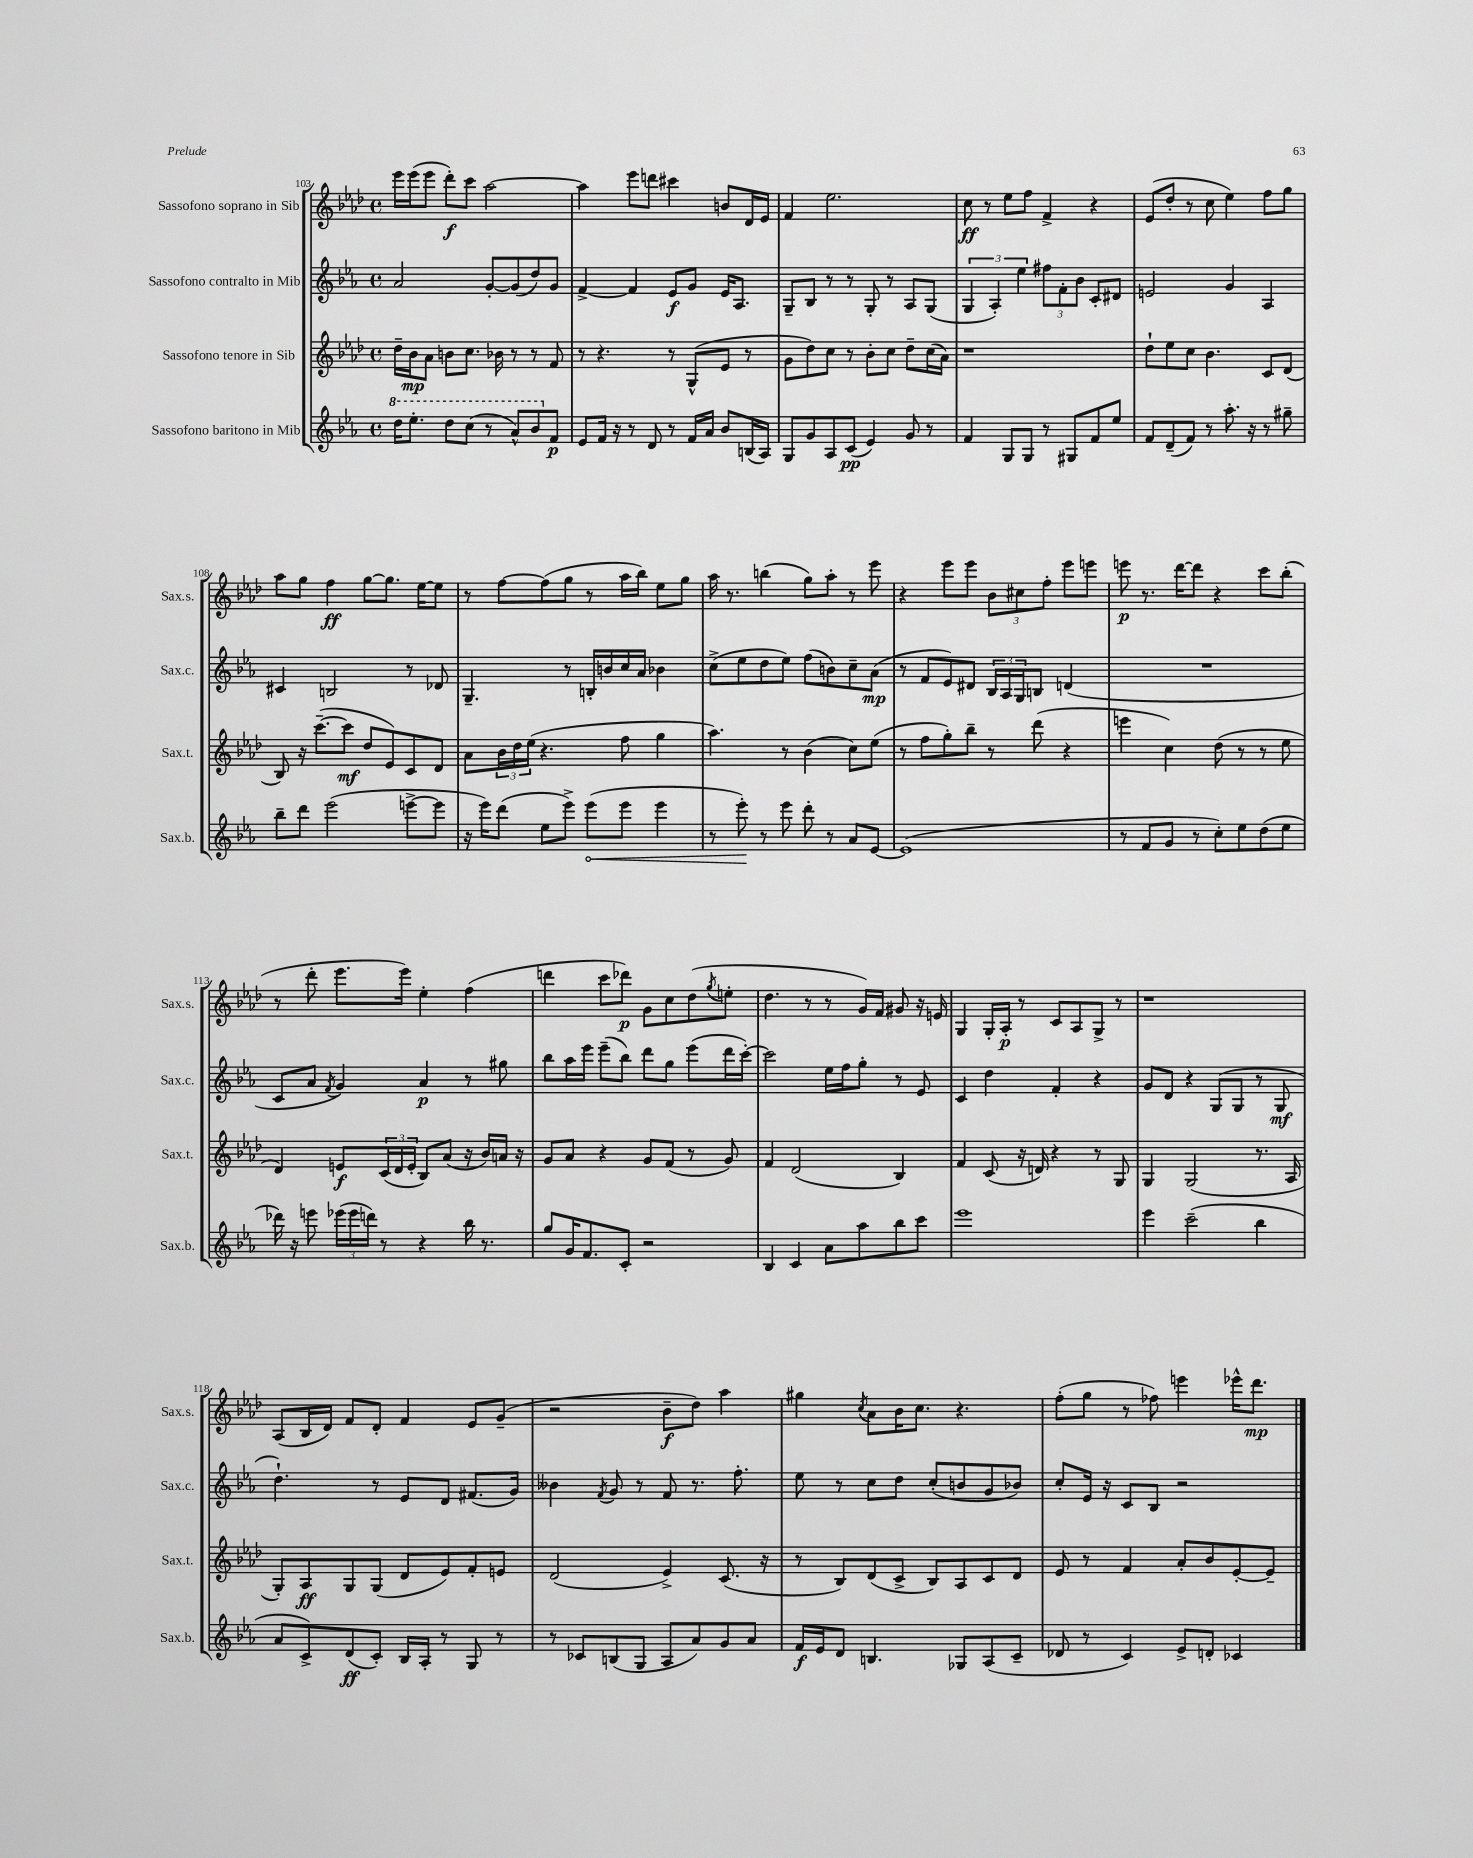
<<
\new StaffGroup <<
\new Staff = "s0" \with { instrumentName = "Sassofono soprano in Sib" shortInstrumentName = "Sax.s." } {
    \clef treble \key aes \major \defaultTimeSignature \time 4/4
    ees'''16 ees'''16( ees'''8 des'''8-.\f) c'''8 aes''2~ |
    aes''4 ees'''8 d'''8 cis'''4 b'8 des'16 ees'16 |
    f'4 ees''2. |
    c''8\ff r8 ees''8 f''8 f'4-> r4 |
    ees'8( des''8-. r8 c''8 ees''4) f''8 g''8 |
    aes''8 g''8 f''4\ff g''8~ g''8. ees''16~ ees''8 |
    r8 f''8~ f''8( g''8 r8 aes''16 bes''16) ees''8 g''8 |
    aes''16 r8. b''4( g''8) aes''8-. r8 ees'''8 |
    r4 ees'''8 ees'''8 \tuplet 3/2 { bes'8 cis''8 f''8-. } ees'''8 e'''8 |
    e'''8\p r8. des'''16~ des'''8 r4 c'''8 bes''8-.( |
    r8 des'''8-. ees'''8. ees'''16) ees''4-. f''4( |
    d'''4 c'''8 des'''8\p) g'8 c''8 des''8( \acciaccatura { g''8 } e''8-. |
    des''4. r8 r8 g'16) f'16 gis'8 r16 e'16 |
    g4 g16-. aes16-.\p r8 c'8 aes8 g8-> r8 |
    r1 |
    aes8( bes16 des'16) f'8 des'8-. f'4 ees'8 g'8--( |
    r2 bes'8--\f des''8) aes''4 |
    gis''4 \acciaccatura { c''8 } aes'8 bes'16 c''8. r4. |
    f''8-.( g''8 r8 fes''8) e'''4 ees'''16-^ des'''8.\mp \bar "|." |
}
\new Staff = "s1" \with { instrumentName = "Sassofono contralto in Mib" shortInstrumentName = "Sax.c." } {
    \clef treble \key ees \major \defaultTimeSignature \time 4/4
    aes'2 g'8~-. g'8( d''8) g'8 |
    f'4~-> f'4 ees'8\f g'8 ees'16 aes8. |
    g8-- bes8 r8 r8 g8-. r8 aes8 g8( |
    \tuplet 3/2 { g4 aes4-.) ees''4 } \tuplet 3/2 { fis''8 f'8-. bes'8 } c'8-. dis'8 |
    e'2 g'4 aes4 |
    cis'4 b2 r8 des'8 |
    g4.-- r8 b16-. b'16 c''16 aes'16 bes'4 |
    c''8->( ees''8 d''8 ees''8) f''8( b'8) c''8-- aes'8\mp( |
    r8 f'8 ees'8) dis'8 \tuplet 3/2 { bes16 aes16 g16 } b8 d'4( |
    R1 |
    c'8 aes'8 \acciaccatura { f'8 } g'4) aes'4\p r8 gis''8 |
    bes''8 aes''16 ees'''16 ees'''8--( bes''8) d'''8 g''8 ees'''8( d'''16 c'''16~-.) |
    c'''2 ees''16 f''16 g''8-. r8 ees'8 |
    c'4 d''4 f'4-. r4 |
    g'8 d'8 r4 g8( g8 r8 g8\mf |
    d''4.-!) r8 ees'8 d'8 fis'8.( g'16) |
    beses'4 \acciaccatura { f'8 } g'8 r8 f'8 r8. f''8.-. |
    ees''8 r8 c''8 d''8 c''8-.( b'8 g'8 bes'8) |
    c''8-. ees'16 r16 c'8 bes8 r2 \bar "|." |
}
\new Staff = "s2" \with { instrumentName = "Sassofono tenore in Sib" shortInstrumentName = "Sax.t." } {
    \clef treble \key aes \major \defaultTimeSignature \time 4/4
    des''16-- bes'16\mp aes'8 b'8 c''8. bes'16 r8 r8 f'8 |
    r8 r4. r8 g8-^( ees'8 r8 |
    g'8 des''8) c''8 r8 bes'8-. c''8 des''8-- c''16( aes'16) |
    r1 |
    des''8-! ees''8 c''8 bes'4. c'8 des'8( |
    bes8) r16 c'''8.~--( c'''8\mf des''8 ees'8) c'8 des'8 |
    aes'8 \tuplet 3/2 { bes'16 des''16 ees''16( } r4. f''8 g''4 |
    aes''4.) r8 bes'4( c''8) ees''8( |
    r8 f''8 g''8-.) bes''8-- r8 des'''8( r4 |
    e'''4 c''4) des''8( r8 r8 ees''8 |
    des'4) e'8\f \tuplet 3/2 { c'16( des'16 e'16-. } bes8) aes'8( r16 bes'16) a'16 r16 |
    g'8 aes'8 r4 g'8 f'8( r8 g'8) |
    f'4 des'2( bes4) |
    f'4 c'8( r16 d'16) r4 r8 g8 |
    g4 g2( r8. aes16 |
    g8-.) aes8\ff g8 g8( des'8 ees'8) f'8-. e'8 |
    des'2( ees'4->) c'8.( r16 |
    r8 bes8) des'8( c'8-> bes8) aes8 c'8 des'8 |
    ees'8 r8 f'4 aes'8-. bes'8 ees'8~-. ees'8-- \bar "|." |
}
\new Staff = "s3" \with { instrumentName = "Sassofono baritono in Mib" shortInstrumentName = "Sax.b." } {
    \clef treble \key ees \major \defaultTimeSignature \time 4/4
    \ottava #1 d'''16 ees'''8.-. d'''8 c'''8( r8 aes''8-^) bes''8 \ottava #0 f'8\p |
    ees'8 f'16 r16 r8 d'8 r8 f'16 aes'16 bes'8 b16( aes16) |
    g8 g'8 aes8 c'8\pp( ees'4) g'8 r8 |
    f'4 g8 g8 r8 gis8 f'8 ees''8 |
    f'8 d'8--( f'8) r8 aes''8.-. r16 r8 gis''8-- |
    bes''8-- d'''8 ees'''2( e'''8~-> e'''8 |
    r16 ees'''16) d'''8( ees''8 ees'''8->) \once \override Hairpin.circled-tip = ##t ees'''8\<( ees'''8 ees'''4 |
    r8 ees'''8-.\!) r8 ees'''8 d'''8-. r8 aes'8 ees'8~ |
    ees'1( |
    r8 f'8 g'8 r8 c''8-.) ees''8 d''8( ees''8 |
    des'''16) r16 e'''8 \tuplet 3/2 { ees'''16( ees'''16 d'''16) } r8 r4 bes''16 r8. |
    g''8 g'16 f'8. c'8-. r2 |
    bes4 c'4 aes'8 aes''8 bes''8 c'''8 |
    ees'''1 |
    ees'''4 c'''2--( bes''4 |
    aes'8 c'8->) d'8\ff( c'8-.) bes16 aes16-. r8 g8 r8 |
    r8 ces'8 b8( g8 aes8 aes'8) g'8 aes'8 |
    f'16\f ees'16 d'8 b4. ges8 aes8( c'8-- |
    des'8 r8 c'4) ees'8-> d'8-. ces'4 \bar "|." |
}
>>
>>
\layout { \context { \Score currentBarNumber = #103 } }
